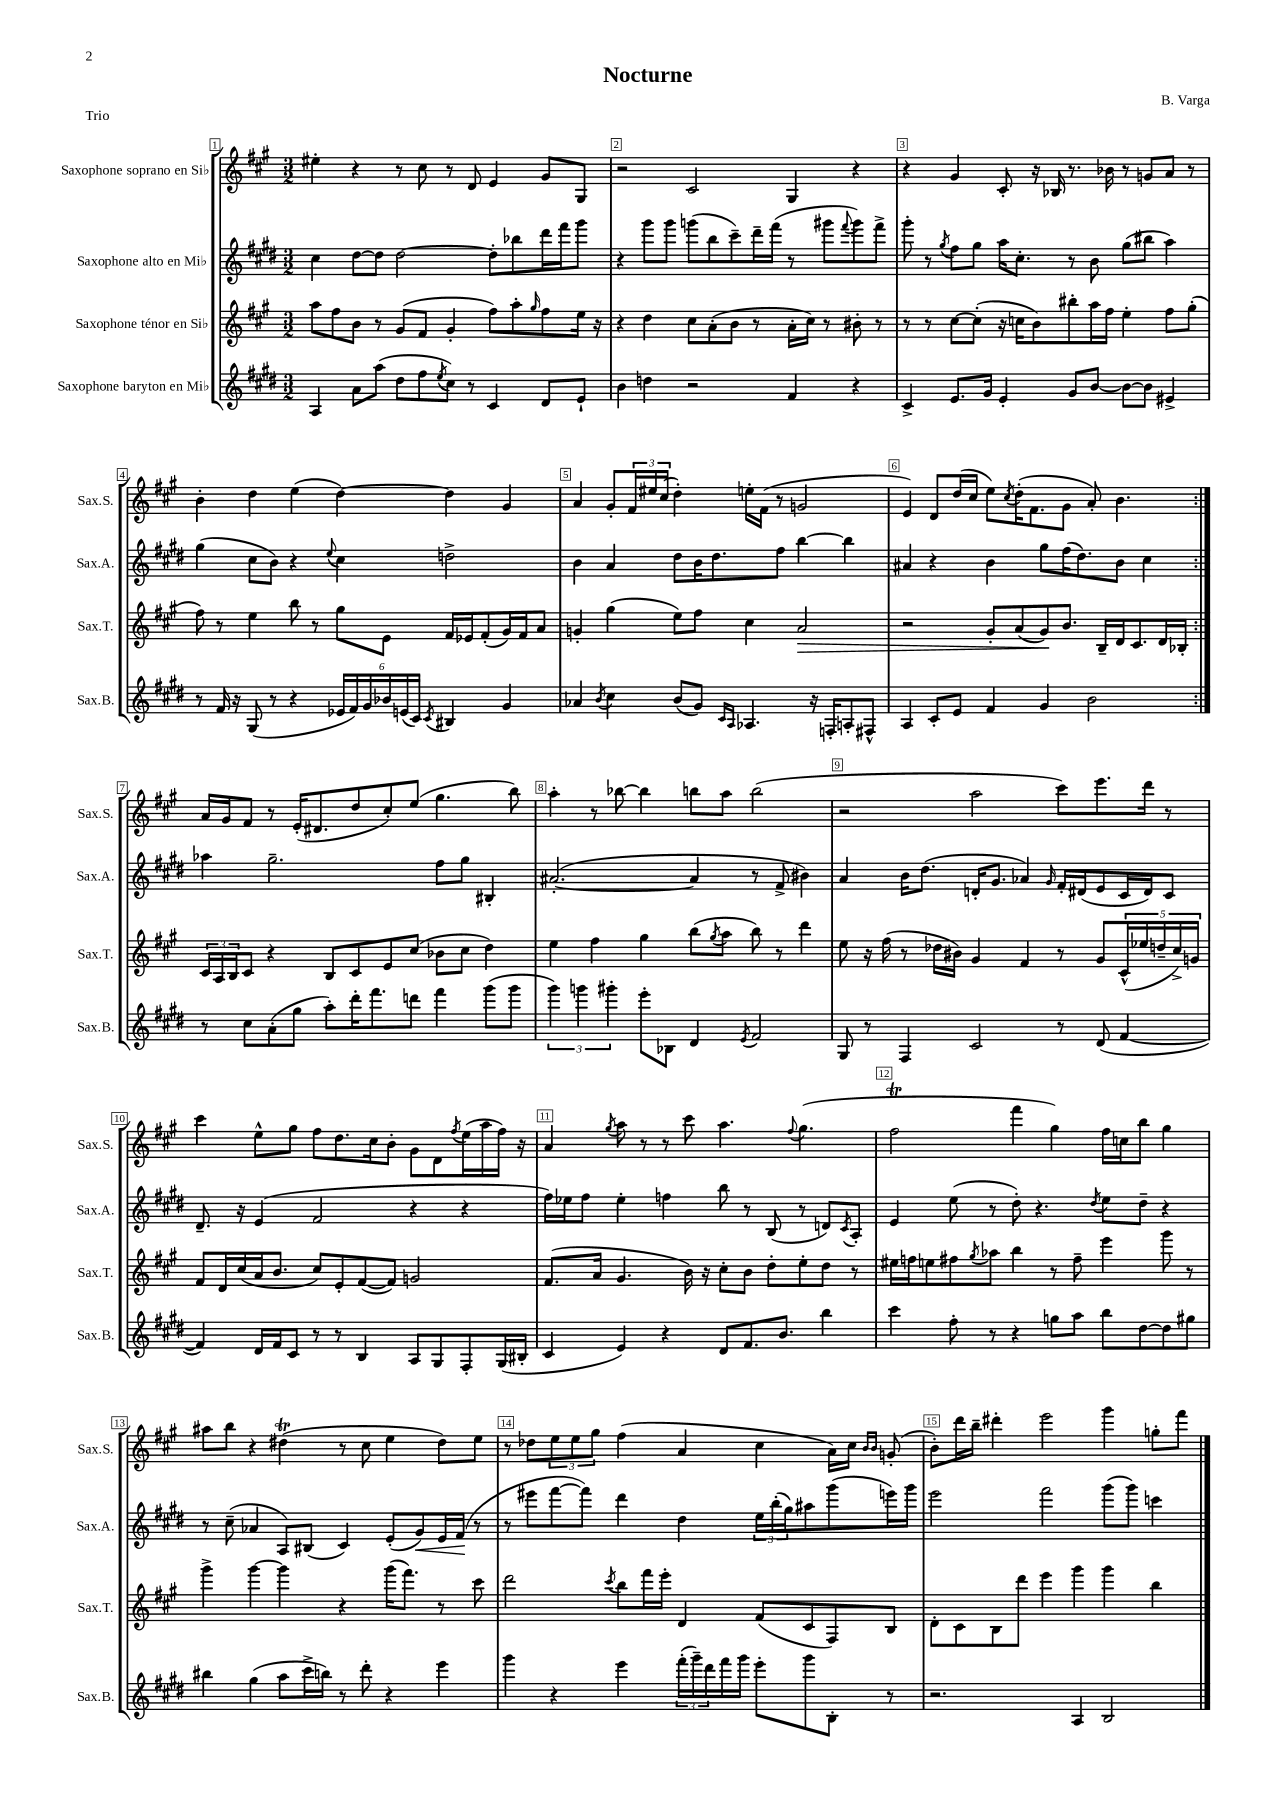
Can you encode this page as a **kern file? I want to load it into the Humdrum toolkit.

**kern	**kern	**dynam	**kern	**dynam	**kern
*part4	*part3	*part3	*part2	*part2	*part1
*staff4	*staff3	*staff3	*staff2	*staff2	*staff1
*I"Saxophone baryton en Mi♭	*I"Saxophone ténor en Si♭	*	*I"Saxophone alto en Mi♭	*	*I"Saxophone soprano en Si♭
*I'Sax.B.	*I'Sax.T.	*	*I'Sax.A.	*	*I'Sax.S.
*clefG2	*clefG2	*	*clefG2	*	*clefG2
*k[f#c#g#d#]	*k[f#c#g#]	*	*k[f#c#g#d#]	*	*k[f#c#g#]
*M3/2	*M3/2	*	*M3/2	*	*M3/2
=1	=1	=1	=1	=1	=1
4A/	8aa\L	.	4cc#\	.	4ee#X'\
.	8ff#\	.	.	.	.
8a\L	8b\J	.	[8dd#\L	.	4r
(8aa\J	8r	.	8dd#\J]	.	.
8dd#\L	(8g#/L	.	[2dd#\	.	8r
8ff#\	8f#/J	.	.	.	8cc#\
8qee/	.	.	.	.	.
8cc#\J)	4g#'/	.	.	.	8r
8r	.	.	.	.	8d/
4c#/	8ff#\L)	.	8dd#'\L]	.	4e/
.	8aa'\	.	8bb-X\	.	.
.	16qqgg#/	.	.	.	.
8d#/L	8ff#\	.	16ddd#\L	.	8g#/L
.	.	.	16fff#\J	.	.
8e`/J	16ee\Jk	.	8ggg#\J	.	8G#/J
.	16r	.	.	.	.
=2	=2	=2	=2	=2	=2
4b\	4r	.	4r	.	2r
4ddn\	4dd\	.	8ggg#\L	.	.
.	.	.	8ggg#\J	.	.
2r	8cc#\L	.	(8gggn\L	.	2c#/
.	(8a'\	.	8bb\	.	.
.	8b\J	.	8ccc#~\)	.	.
.	8r	.	16ddd#~\L	.	.
.	.	.	(16fff#\JJ	.	.
4f#/	16a'\LL	.	8r	.	4G#/
.	16cc#\JJ)	.	.	.	.
.	8r	.	8ggg#X\L	.	.
.	.	.	8qqfff#/	.	.
4r	8b#X'\	.	8ggg#\)	.	4r
.	8r	.	8fff#^\J	.	.
=3	=3	=3	=3	=3	=3
4c#^/	8r	.	8ggg#'\	.	4r
.	8r	.	8r	.	.
.	.	.	8qgg#/	.	.
8.e/L	[8cc#\L	.	8ff#\L	.	4g#/
.	(8cc#'\J]	.	8gg#\J	.	.
16g#/Jk	.	.	.	.	.
4e'/	16r	.	16aa\KL	.	8c#'/
.	16ccn\KL	.	8.cc#'\J	.	.
.	8b\)	.	.	.	16r
.	.	.	.	.	16B-X/
8g#/L	8bb#X'\	.	8r	.	8.r
[8b/J	16aa\L	.	8b\	.	.
.	16ff#\JJ	.	.	.	16b-X\
8b\L_	4ee'\	.	(8gg#\L	.	8r
8b\J]	.	.	8bb#X\J	.	8gn/L
4e#X^/	8ff#\L	.	4aa\)	.	8a/J
.	(8gg#'\J	.	.	.	8r
!!LO:LB:g=z
=4	=4	=4	=4	=4	=4
8r	8ff#\)	.	(4gg#\	.	4b'\
16f#/	8r	.	.	.	.
16r	.	.	.	.	.
(8G#/	4ee\	.	8cc#\L	.	4dd\
8r	.	.	8b\J)	.	.
4r	8bb\	.	4r	.	(4ee\
.	8r	.	.	.	.
.	.	.	8qqee/	.	.
24e-X/LL	8gg#\L	.	4cc#\	.	[4dd\)
24f#/)	.	.	.	.	.
24g#/	.	.	.	.	.
24b-X/	8e\J	.	.	.	.
(24en/	.	.	.	.	.
24c#/JJ)	.	.	.	.	.
8qc#/	.	.	.	.	.
4B#X/	16f#/LL	.	2ddn^\	.	4dd\]
.	16e-X/J	.	.	.	.
.	(8f#'/	.	.	.	.
4g#/	16g#/L)	.	.	.	4g#/
.	16f#/J	.	.	.	.
.	8a/J	.	.	.	.
=5	=5	=5	=5	=5	=5
4a-X/	4gn'/	.	4b\	.	4a/
8qb/	.	.	.	.	.
4cc#\	(4gg#\	.	4a/	.	8g#'/L
.	.	.	.	.	24f#/L
.	.	.	.	.	24ee#X/
.	.	.	.	.	(24cc#/JJ
(8b/L	8ee\L)	.	8dd#\L	.	4dd'\)
8g#/J)	8ff#\J	.	16b\K	.	.
.	.	.	8.dd#\	.	.
16qqc#/LL	.	.	.	.	.
16qqA/JJ	.	.	.	.	.
4.A-X/	4cc#\	.	.	.	16een'\LL
.	.	.	.	.	(16f#\JJ
.	.	.	8ff#\J	.	8r
!	!	!LO:HP:b	!	!	!
.	2a/	>	[4bb\	.	2gn/
16r	.	.	.	.	.
16Fn'/KL	.	.	.	.	.
8An'/	.	.	4bb\]	.	.
8F#X^^/J	.	.	.	.	.
=6	=6	=6	=6	=6	=6
4A/	2r	.	4a#X/	.	4e/)
8c#'/L	.	.	4r	.	8d/L
8e/J	.	.	.	.	(16dd/L
.	.	.	.	.	16cc#/JJ
4f#/	8g#'/L	.	4b\	.	8ee\L)
.	.	.	.	.	8qcc#/
.	(8a/	.	.	.	(16dd'\K
.	.	.	.	.	8.f#\
4g#/	8g#/)	.	8gg#\L	.	.
.	8.b/J	]	(16ff#\K	.	8g#\J
.	.	.	8.dd#\)	.	.
2b\	.	.	.	.	8a'/)
.	16B~/LL	.	.	.	.
.	16d/J	.	8b\J	.	4.b\
.	8.c#/	.	.	.	.
.	.	.	4cc#\	.	.
.	16d/L	.	.	.	.
.	16B-X'/JJ	.	.	.	.
!!LO:LB:g=z
=7:|!	=7:|!	=7:|!	=7:|!	=7:|!	=7:|!
8r	24c#/LL	.	4aa-X\	.	16a/LL
.	24A/	.	.	.	.
.	.	.	.	.	16g#/J
.	24B/J	.	.	.	.
8cc#\L	8c#/J	.	.	.	8f#/J
(8a'\	4r	.	2.gg#~\	.	8r
8gg#\J	.	.	.	.	(16e'/KL
.	.	.	.	.	8.d#X/
8aa'\L)	8B/L	.	.	.	.
16ddd#'\K	8c#/	.	.	.	8dd/
8.fff#\	.	.	.	.	.
.	8e/	.	.	.	8cc#'/)
8dddn\J	(8cc#/J	.	.	.	(8ee/J
4fff#\	8b-X\L	.	8ff#\L	.	4.gg#\
.	8cc#\J	.	8gg#\J	.	.
(8ggg#\L	4dd\)	.	4B#X'/	.	.
8ggg#\J	.	.	.	.	8bb\)
=8	=8	=8	=8	=8	=8
6ggg#\)	4ee\	.	([2.a#X'/	.	4aa'\
6gggn\	.	.	.	.	.
.	4ff#\	.	.	.	8r
6ggg#X'\	.	.	.	.	.
.	.	.	.	.	[8bb-X\
8eee'\L	4gg#\	.	.	.	4bb-\]
8B-X\J	.	.	.	.	.
4d#/	(8bb\L	.	4a#/]	.	8bbn\L
.	8qgg#/	.	.	.	.
.	8aa\J	.	.	.	8aa\J
8qe/	.	.	.	.	.
2f#/	8bb\)	.	8r	.	(2bb\
.	8r	.	8f#^/	.	.
.	4ddd\	.	4b#X\)	.	.
=9	=9	=9	=9	=9	=9
8G#/	8ee\	.	4a/	.	2r
8r	16r	.	.	.	.
.	(16ff#\	.	.	.	.
4F#/	8r	.	16b\KL	.	.
.	.	.	(8.dd#\J	.	.
.	16dd-X\LL	.	.	.	.
.	16b#X\JJ)	.	.	.	.
2c#/	4g#/	.	16dn'/KL	.	2aa\
.	.	.	8.g#/J	.	.
.	4f#/	.	4a-X/)	.	.
.	.	.	16qqg#/	.	.
8r	8r	.	16f#'/LL	.	8ccc#\L)
.	.	.	(16d#X/J	.	.
(8d#/	8g#/L	.	8e/	.	8.eee\
[4f#/	(20c#^^/L	.	16c#/L	.	.
.	20ee-X/	.	.	.	.
.	.	.	16d#/J)	.	16ddd\Jk
.	20ddn~/	.	.	.	.
.	.	.	8c#/J	.	8r
.	20cc#^/)	.	.	.	.
.	20gn/JJ	.	.	.	.
!!LO:LB:g=z
=10	=10	=10	=10	=10	=10
4f#/])	8f#/L	.	8.d#~/	.	4ccc#\
.	16d/L	.	.	.	.
.	(16cc#/	.	16r	.	.
16d#/LL	16a/J	.	(4e/	.	8ee^^\L
16f#/J	8.b/J	.	.	.	.
8c#/J	.	.	.	.	8gg#\J
8r	8cc#/L)	.	2f#/	.	8ff#\L
8r	8e'/	.	.	.	8.dd\
4B/	([8f#/	.	.	.	.
.	.	.	.	.	16cc#\k
.	8f#/J])	.	.	.	8b'\J
8A/L	2gn/	.	4r	.	8g#\L
8G#/	.	.	.	.	8d\
.	.	.	.	.	8qff#/
8F#'/	.	.	4r	.	(16ee\L
.	.	.	.	.	16aa\
(16G#/L	.	.	.	.	16ff#\JJ)
16B#X'/JJ	.	.	.	.	16r
=11	=11	=11	=11	=11	=11
4c#/	(8.f#/L	.	16ff#\LL)	.	4a/
.	.	.	16ee-X\J	.	.
.	.	.	8ff#\J	.	.
.	16a/Jk	.	.	.	.
.	.	.	.	.	8qgg#/
4e/)	4.g#/	.	4ee-'\	.	8aa\
.	.	.	.	.	8r
4r	.	.	4ffn\	.	8r
.	16b\)	.	.	.	8ccc#\
.	16r	.	.	.	.
8d#/L	8cc#'\L	.	8bb\	.	4.aa\
8.f#/	8b\J	.	8r	.	.
.	8dd'\L	.	(8B/	.	.
8.b/J	.	.	.	.	.
.	.	.	.	.	8qqff#/
.	8ee'\	.	8r	.	(4.gg#\
4bb\	8dd\J	.	8dn/L)	.	.
.	.	.	8qc#/	.	.
.	8r	.	8A'/J	.	.
=12	=12	=12	=12	=12	=12
4ccc#\	16ee#X\LL	.	4e/	.	2ff#T\
.	16ffn\J	.	.	.	.
.	8een\	.	.	.	.
8ff#'\	8ff#X\	.	(8ee\	.	.
.	8qgg#/	.	.	.	.
8r	8aa-X\J	.	8r	.	.
4r	4bb\	.	8dd#'\)	.	4fff#\
.	.	.	4.r	.	.
8ggn\L	8r	.	.	.	4gg#\)
8aa\J	8ff#~\	.	.	.	.
.	.	.	8qdd#/	.	.
8bb\L	4eee\	.	8ee\L	.	16ff#\LL
.	.	.	.	.	16ccn\J
[8dd#\	.	.	8dd#~\J	.	8bb\J
8dd#\]	8ggg#\	.	4r	.	4gg#\
8gg#X\J	8r	.	.	.	.
!!LO:LB:g=z
=13	=13	=13	=13	=13	=13
4bb#X\	4ggg#^\	.	8r	.	8aa#X\L
.	.	.	(8cc#~\	.	8bb\J
(4gg#\	[4ggg#\	.	4a-X/	.	4r
8aa\L	4ggg#\]	.	8A/L)	.	(4dd#Xt\
16ccc#^\L	.	.	(8B#X/J	.	.
16bbn\JJ)	.	.	.	.	.
8r	4r	.	4c#/)	.	8r
8ddd#'\	.	.	.	.	8cc#\
4r	(16ggg#\KL	.	(8e'/L	.	4ee\
.	8.fff#\J)	.	.	.	.
!	!	!	!	!LO:HP:b	!
.	.	.	8g#/)	<	.
4eee\	8r	.	16e/L	.	8dd#\L)
.	.	.	(16f#/JJ	.	.
.	8ccc#\	.	8r	[	8ee\J
=14	=14	=14	=14	=14	=14
4ggg#\	2ddd\	.	8r	.	8r
.	.	.	8eee#X\L	.	8dd-X\L
4r	.	.	[8fff#\	.	12ee\
.	.	.	.	.	12ee\
.	.	.	8fff#\J])	.	.
.	.	.	.	.	12gg#\J
.	8qccc#/	.	.	.	.
4eee\	8bb\L	.	4ddd#\	.	(4ff#\
.	16fff#\L	.	.	.	.
.	16eee'\JJ	.	.	.	.
(24fff#'\LL	4d/	.	4dd#\	.	4a/
24ggg#~\)	.	.	.	.	.
24ddd#\	.	.	.	.	.
16fff#\	.	.	.	.	.
16ggg#\JJ	.	.	.	.	.
8eee'\L	(8f#/L	.	24ee\LL	.	4cc#\
.	.	.	(24bb'\	.	.
.	.	.	24gg#\J)	.	.
8ggg#\	8c#/	.	8aa#X\	.	.
8B'\J	8F#/)	.	(8ggg#\	.	16a\LL)
.	.	.	.	.	16cc#\JJ
.	.	.	.	.	16qqb/LL
.	.	.	.	.	16qqb/JJ
8r	8B/J	.	16eeen\L)	.	(8gn'/
.	.	.	16ggg#\JJ	.	.
=15	=15	=15	=15	=15	=15
2.r	8d'\L	.	2eee\	.	8b'\L)
.	8c#\	.	.	.	16ddd\L
.	.	.	.	.	16bb~\JJ
.	8B\	.	.	.	4ddd#X'\
.	8ddd\J	.	.	.	.
.	4eee\	.	2fff#\	.	2eee\
4A/	4ggg#\	.	.	.	.
2B/	4ggg#\	.	(8ggg#\L	.	4ggg#\
.	.	.	8ggg#\J)	.	.
.	4bb\	.	4cccn\	.	8ggn'\L
.	.	.	.	.	8fff#\J
==	==	==	==	==	==
*-	*-	*-	*-	*-	*-
